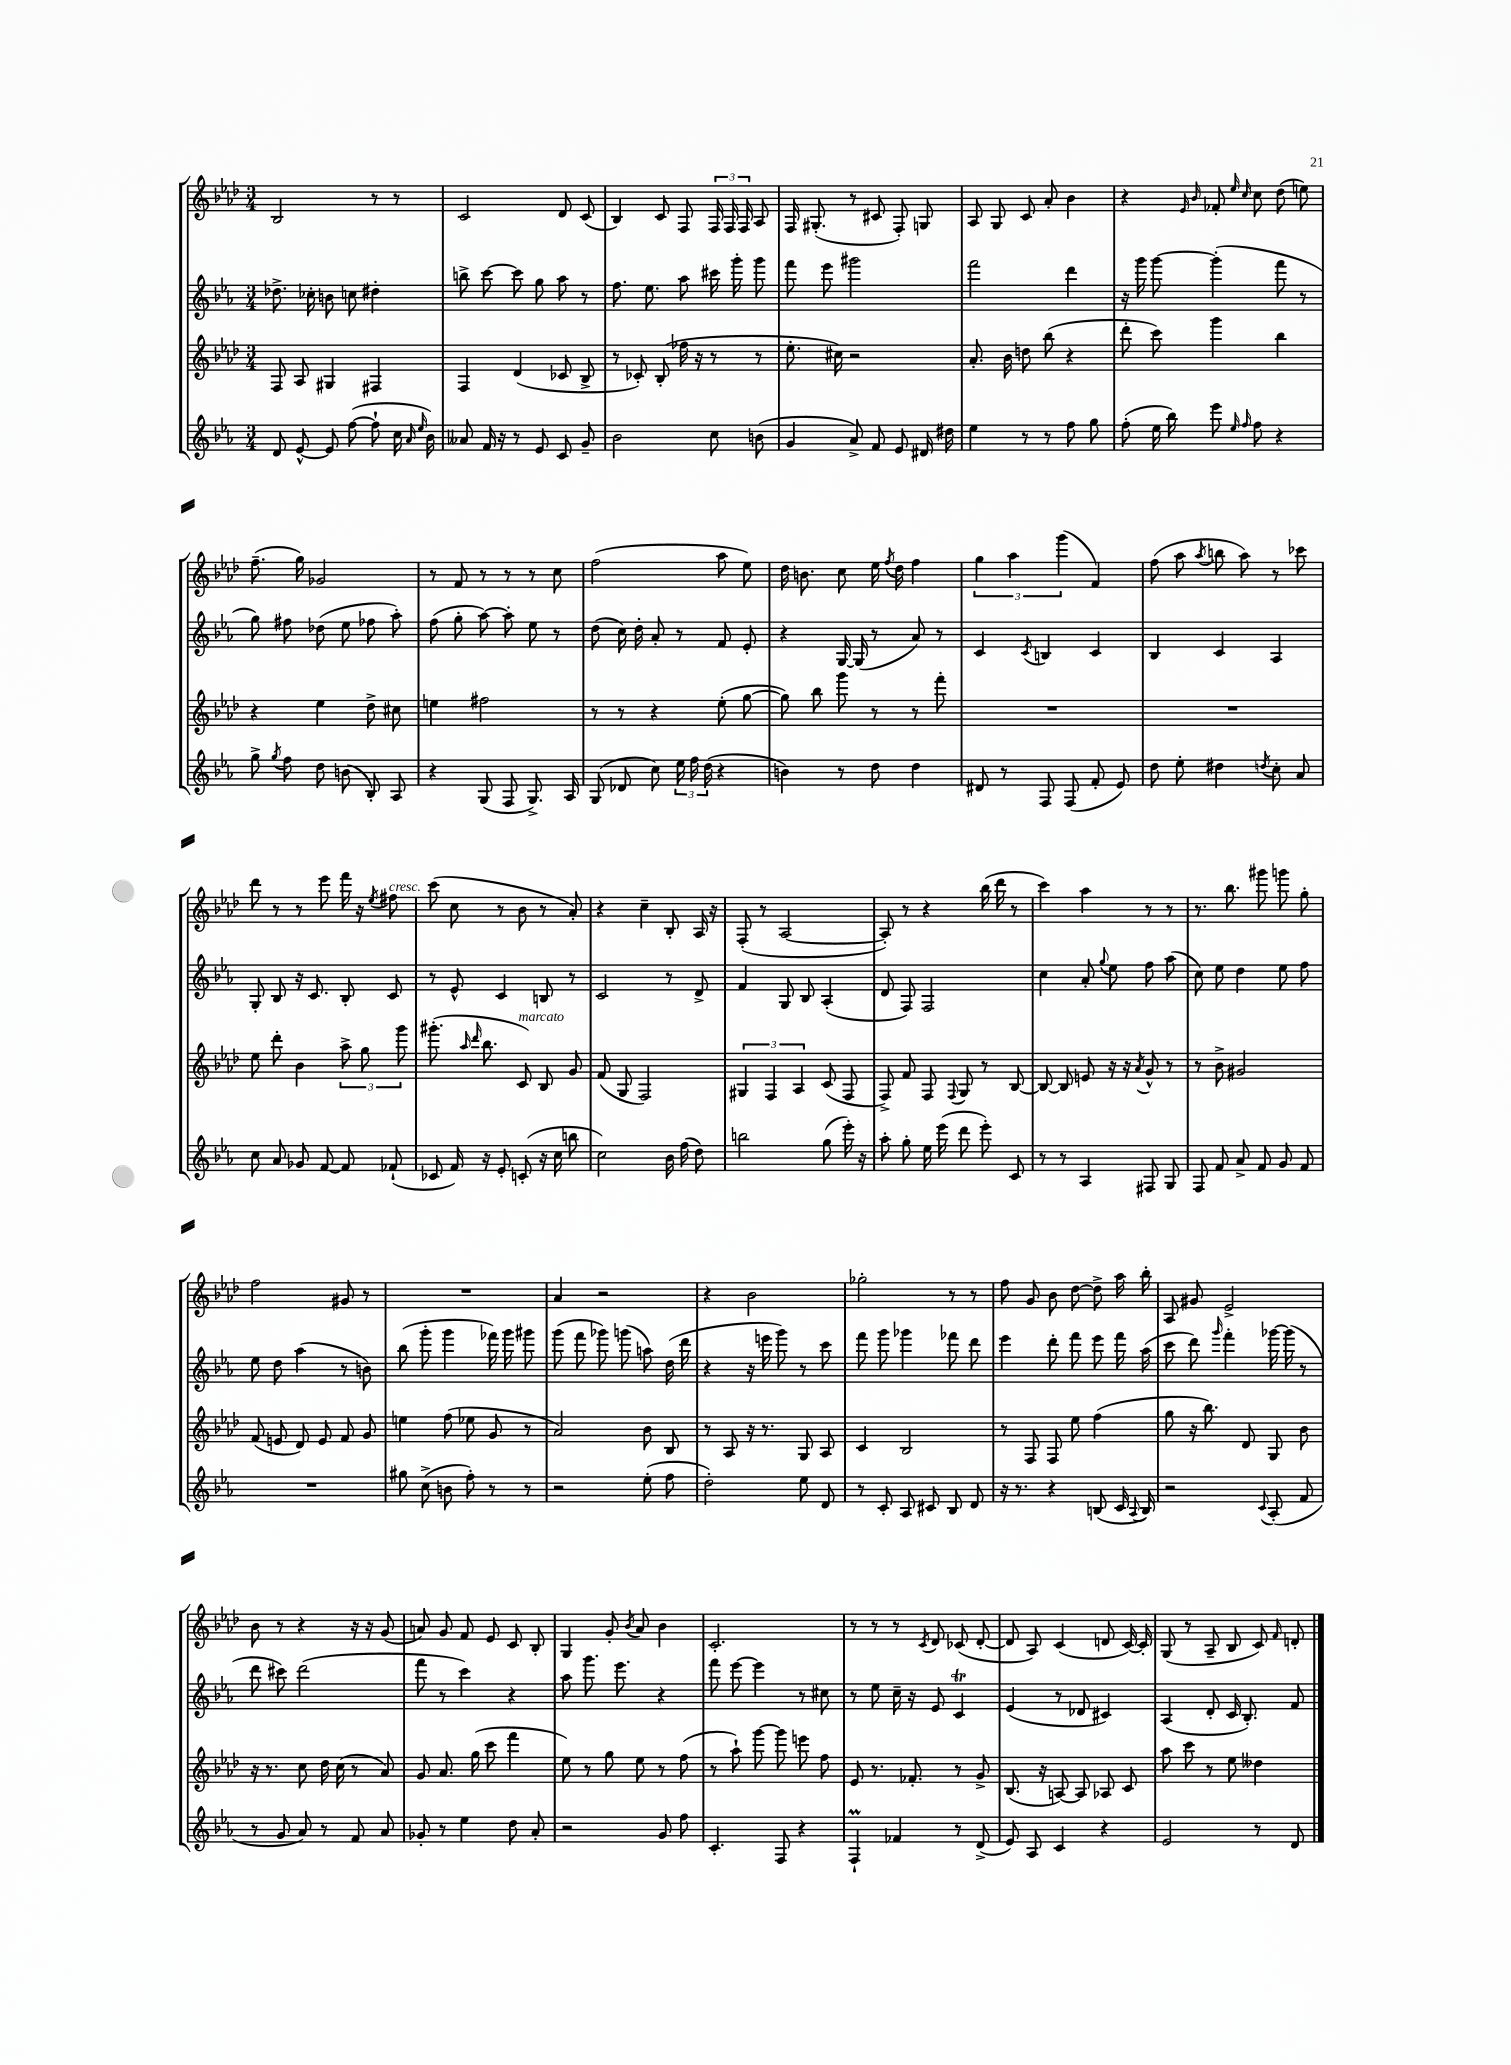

**kern	**kern	**kern	**kern
*staff4	*staff3	*staff2	*staff1
*clefG2	*clefG2	*clefG2	*clefG2
*k[b-e-a-]	*k[b-e-a-d-]	*k[b-e-a-]	*k[b-e-a-d-]
*M3/4	*M3/4	*M3/4	*M3/4
8d	8F	8.dd-^	2B-
[8e-^^	8A-	.	.
.	.	16cc-'	.
8e-]	4G#	8b	.
([8ff	.	8cc	.
8ff`]	4F#	4dd#'	8r
16cc	.	.	8r
16qqa-	.	.	.
16qqee-	.	.	.
16b-)	.	.	.
=	=	=	=
8a--	4F	8bb^	2c
16f	.	[8ccc	.
16r	.	.	.
8r	(4d-	8ccc]	.
8e-	.	8gg	.
8c	8c-	8aa-	8d-
8g~	8B-^	8r	(8c
=	=	=	=
2b-	8r	8.ff	4B-)
.	8c-')	.	.
.	.	8.ee-	.
.	(8B-'	.	8c
.	16ff-	8aa-	8F
.	16r	.	.
8cc	8r	16ccc#	24F
.	.	.	24F
.	.	16ggg'	.
.	.	.	24F
(8b	8r	8ggg	8A-
=	=	=	=
4g	8.ee-'	8fff	16F
.	.	.	(8.G#'
.	.	8eee-	.
.	16cc#)	.	.
8a-^)	2r	2ggg#	8r
8f	.	.	8c#
8e-	.	.	8F')
16d#	.	.	8G
16dd#	.	.	.
=	=	=	=
4ee-	8.a-'	2fff	8A-
.	.	.	8G
.	16b-	.	.
8r	8dd	.	8c
8r	(8bb-	.	8a-'
8ff	4r	4ddd	4b-
8gg	.	.	.
=	=	=	=
(8ff'	8ddd-'	16r	4r
.	.	16ggg	.
16ee-	8ccc)	[8ggg	.
16bb-)	.	.	.
.	.	.	16qqe-
.	.	.	16qqb-
8eee-	4ggg	(4ggg']	8f-'
16qqee-	.	.	16qqee-
16qqff	.	.	16qqcc
8ff	.	.	8cc
4r	4bb-	8fff	(8dd-
.	.	8r	8ee)
=	=	=	=
8gg^	4r	8gg)	(8.ff~
8qgg	.	.	.
8ff	.	8ff#	.
.	.	.	16gg)
8dd	4ee-	(8dd-	2g-
(8b	.	8ee-	.
8B-')	8dd-^	8ff-	.
8A-	8cc#	8aa-')	.
=	=	=	=
4r	4ee	(8ff	8r
.	.	8gg'	8f
(8G	2ff#	[8aa-)	8r
8F	.	8aa-']	8r
8.G^)	.	8ee-	8r
.	.	8r	8cc
16A-	.	.	.
=	=	=	=
(8G	8r	(8dd	(2ff
8d-	8r	16cc)	.
.	.	16dd'	.
8cc)	4r	8a-'	.
24ee-	.	8r	.
24ff	.	.	.
(24dd	.	.	.
4r	(8ee-'	8f	8aa-
.	[8gg	8e-'	8ee-)
=	=	=	=
4b)	8gg])	4r	16dd-
.	.	.	8.b
.	8bb-	.	.
8r	8ggg	[16G	8cc
.	.	(16G]	.
8dd	8r	8r	16ee-
.	.	.	8qff
.	.	.	16dd-
4dd	8r	8a-)	4ff
.	8fff'	8r	.
=	=	=	=
8d#	2.r	4c	6gg
8r	.	.	.
.	.	.	6aa-
.	.	8qc	.
8F	.	4B	.
.	.	.	(6ggg
(8F	.	.	.
8f'	.	4c	4f)
8e-)	.	.	.
=	=	=	=
8dd	2.r	4B-	(8ff
8ee-'	.	.	8aa-
.	.	.	8qaa-
4dd#	.	4c	8bb
.	.	.	8aa-)
8qdd	.	.	.
8cc'	.	4A-	8r
8a-	.	.	8ccc-
=	=	=	=
8cc	8ee-	8G'	8ddd-
8a-	8ddd-'	8B-	8r
8g-	4b-	16r	8r
.	.	8.c	.
[8f	.	.	8eee-
8f]	12aa-^	8B-'	16fff
.	.	.	16r
.	12gg	.	.
.	.	.	8qee-
(8f-`	.	8c	8ff#
.	12ggg	.	.
=	=	=	=
8c-	(8.ggg#'	8r	(8ccc
16f)	.	8e-^^	8cc
.	16qqaa-	.	.
.	16qqddd-	.	.
16r	8.bb-	.	.
8e-'	.	4c	8r
(8c'	8c)	.	8b-
16r	8B-	8B	8r
16cc	.	.	.
8bb	8g	8r	8a-')
=	=	=	=
2cc)	(8f	2c	4r
.	8G	.	.
.	2F)	.	4cc~
16b-	.	8r	8B-'
(16ff	.	.	.
8dd)	.	8d^	16A-
.	.	.	16r
=	=	=	=
2bb	6G#	4f	(8F'
.	.	.	8r
.	6F	.	.
.	.	8G	[2A-
.	6A-	.	.
.	.	8B-	.
(8gg	(8c	(4A-'	.
16eee-')	8F	.	.
16r	.	.	.
=	=	=	=
8aa-'	8F^)	8d	8A-'])
8gg'	8f	8F)	8r
16ee-	8F	2F	4r
(16eee-	.	.	.
.	8qqF	.	.
8ddd	8G	.	.
8eee-')	8r	.	(16bb-
.	.	.	16ddd-
8c	[8B-	.	8r
=	=	=	=
8r	8B-_	4cc	4ccc)
8r	8B-]	.	.
4A-	8e	8a-'	4aa-
.	.	8qqgg	.
.	16r	8ee-	.
.	16r	.	.
.	8qa-	.	.
8F#	8g^^	8ff	8r
8G	8r	(8aa-	8r
=	=	=	=
8F	8r	8cc)	8.r
8f	8b-^	8ee-	.
.	.	.	8.bb-
8a-^	2g#	4dd	.
8f	.	.	8ggg#
8g	.	8ee-	8ggg
8f	.	8ff	8gg'
=	=	=	=
2.r	(8f	8ee-	2ff
.	8e	8dd	.
.	8d-)	(4aa-	.
.	8e	.	.
.	8f	8r	8g#
.	8g	8b)	8r
=	=	=	=
8gg#	4ee	(8bb-	2.r
(8cc^	.	8ggg'	.
8b	(8ff	4ggg	.
8ff')	8ee-	.	.
8r	8g	16fff-)	.
.	.	16ggg	.
8r	8r	8ggg#	.
=	=	=	=
2r	2a-)	(8ggg	4a-
.	.	8fff	.
.	.	8ggg-)	2r
.	.	(8ggg	.
(8ee-'	8b-	8aa)	.
8ff	8B-	(16dd	.
.	.	16ddd	.
=	=	=	=
2dd')	8r	4r	4r
.	8A-	.	.
.	16r	16r	2b-
.	8.r	16eee	.
.	.	8ggg)	.
8ee-	8G	8r	.
8d	8A-	8ccc	.
=	=	=	=
8r	4c	8fff	2gg-'
8c'	.	8ggg	.
8A-	2B-	4ggg-	.
8c#	.	.	.
8B-	.	8fff-	8r
8d	.	8ddd	8r
=	=	=	=
16r	8r	4eee-	8ff
8.r	.	.	.
.	8F	.	8g
4r	8F	8ddd'	8b-
.	8ee-	8fff	[8dd-
(8B	(4ff	8eee-	8dd-^]
16c	.	16fff	16aa-
8qqA-	.	.	.
16B)	.	(16aa-	16bb-'
=	=	=	=
2r	8gg	8ccc	8A-
.	16r	8ddd)	8g#
.	8.bb-)	.	.
.	.	16qqggg	.
.	.	4fff'	2e-^
.	8d-	.	.
8qqc	.	.	.
(8A-'	8G	[16ggg-	.
.	.	(16ggg-]	.
8f	8b-	8r	.
=	=	=	=
8r	16r	8ddd	8b-
.	8.r	.	.
8g	.	8ccc#)	8r
8a-)	8cc	(2ddd	4r
8r	16dd-	.	.
.	(16cc	.	.
8f	8r	.	16r
.	.	.	16r
8a-	8a-)	.	(8g
=	=	=	=
8g-'	8g	8fff	8a)
8r	8.a-	8r	8g
4ee-	.	4ccc)	8f
.	(16gg	.	.
.	8ccc	.	8e-
8dd	4fff	4r	8c
8a-'	.	.	8B-'
=	=	=	=
2r	8ee-)	8aa-	4G
.	8r	8.ggg	.
.	8gg	.	8g'
.	.	8.eee-	.
.	.	.	8qb-
.	8ee-	.	8a-
8g	8r	4r	4b-
8ff	(8ff	.	.
=	=	=	=
4.c'	8r	8fff	2.c'
.	8aa-`)	[8eee-	.
.	[8ggg	4eee-]	.
8F	8ggg]	.	.
4r	8eee	8r	.
.	8ff	8cc#	.
=	=	=	=
4F`	8e-	8r	8r
.	8.r	8ee-	8r
4f-	.	16cc~	8r
.	8.f-'	16r	.
.	.	.	8qc
.	.	8e-	8d-
8r	8r	4c	(8c-
(8d^	8g^	.	[8d-'
=	=	=	=
8e-)	(8.B-	(4e-	8d-]
8A-	.	.	8A-)
.	16r	.	.
4c	[8A)	8r	(4c
.	8A]	8d-	.
4r	8A-	4c#)	8d
.	8c	.	[16c)
.	.	.	16c']
=	=	=	=
2e-	8aa-	(4A-	(8G
.	8ccc	.	8r
.	8r	8d'	8A-~
.	8ee-	16c	8B-
.	.	8.B-')	.
8r	4dd--	.	8c)
.	.	.	16qqf
8d	.	8f	8d'
==	==	==	==
*-	*-	*-	*-
